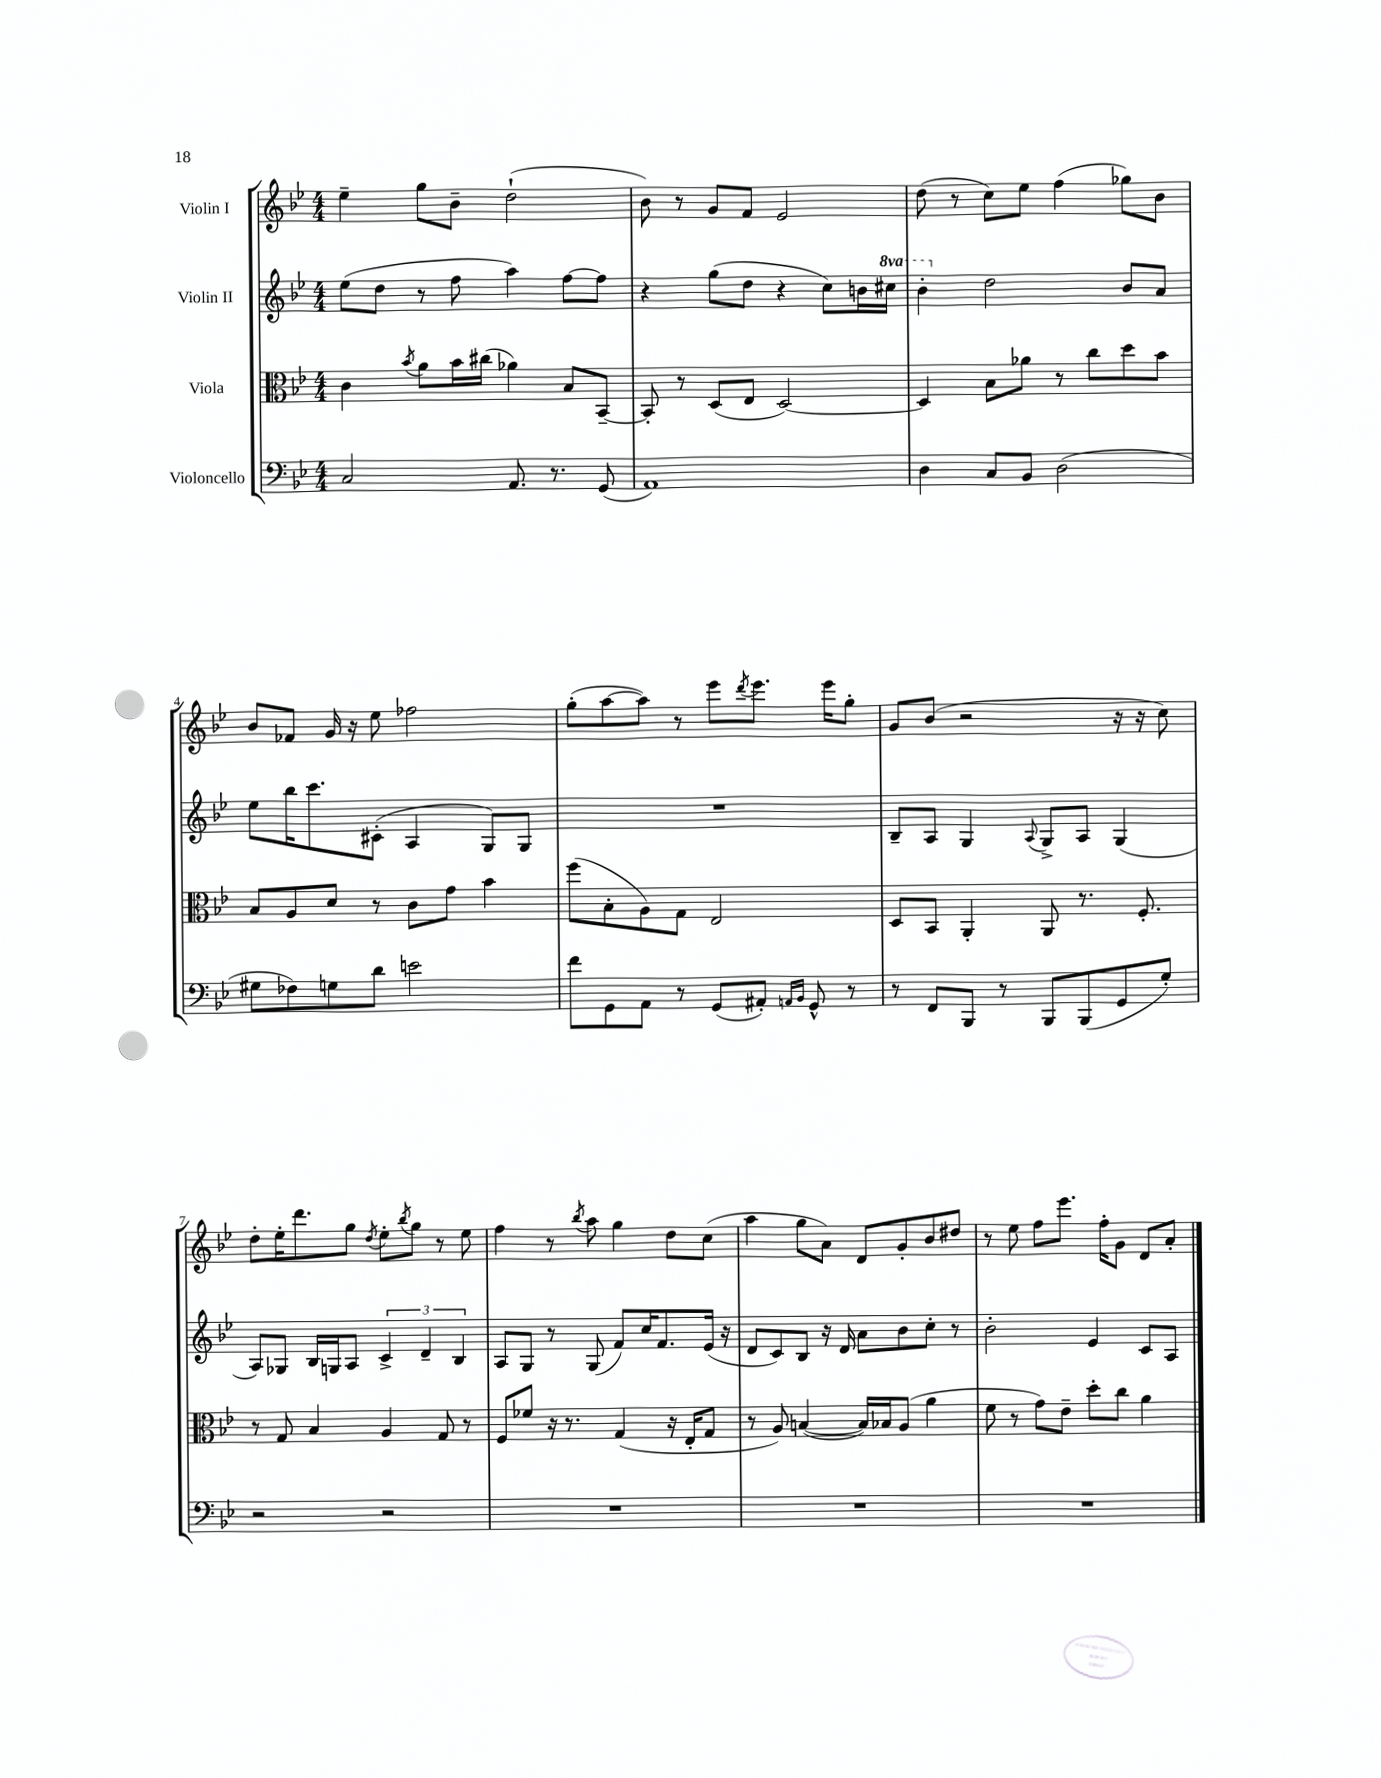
<<
\new StaffGroup <<
\new Staff = "s0" \with { instrumentName = "Violin I" } {
    \clef treble \key bes \major \numericTimeSignature \time 4/4
    ees''4-- g''8 bes'8-- d''2-!( |
    bes'8) r8 g'8 f'8 ees'2 |
    d''8( r8 c''8) ees''8 f''4( ges''8) bes'8 |
    bes'8 fes'8 g'16 r16 ees''8 fes''2 |
    g''8-.( a''8~ a''8) r8 ees'''8 \acciaccatura { d'''8 } ees'''8. ees'''16 g''8-. |
    g'8 bes'8( r2 r16 r16 c''8) |
    d''8-. ees''16-. d'''8. g''8 \acciaccatura { d''8 } ees''8-. \acciaccatura { bes''8 } g''8 r8 ees''8 |
    f''4 r8 \acciaccatura { bes''8 } a''8 g''4 d''8 c''8( |
    a''4 g''8 a'8) d'8 g'8-. bes'8 dis''8 |
    r8 ees''8 f''8 ees'''8. f''16-. g'8 d'8 a'8-. \bar "|." |
}
\new Staff = "s1" \with { instrumentName = "Violin II" } {
    \clef treble \key bes \major \numericTimeSignature \time 4/4 \set Staff.ottavationMarkups = #ottavation-simple-ordinals
    ees''8( d''8 r8 f''8 a''4) f''8~ f''8 |
    r4 g''8( d''8 r4 c''8) b'16 \ottava #1 cis'''16 |
    bes''4-. \ottava #0 d''2 bes'8 a'8 |
    ees''8 bes''16 c'''8. cis'8-.( a4 g8) g8 |
    R1 |
    bes8-- a8 g4 \appoggiatura { a8 } g8-> a8 g4( |
    a8) ges8 bes16 g16 a8 \tuplet 3/2 { c'4-> d'4-- bes4 } |
    a8 g8 r8 g8( f'8) c''16 f'8. ees'16( r16 |
    d'8 c'8) bes8 r16 d'16 a'8 bes'8 c''8-. r8 |
    bes'2-. ees'4 c'8 a8 \bar "|." |
}
\new Staff = "s2" \with { instrumentName = "Viola" } {
    \clef alto \key bes \major \numericTimeSignature \time 4/4
    c'4 \acciaccatura { bes'8 } a'8 bes'16 cis''16( aes'4) bes8 bes,8~-- |
    bes,8-. r8 d8( ees8 d2~) |
    d4 bes8 aes'8 r8 c''8 d''8 bes'8 |
    bes8 a8 d'8 r8 c'8 g'8 bes'4 |
    f''8( bes8-. a8) g8 ees2 |
    d8 bes,8 a,4-. a,8 r8. f8.-. |
    r8 g8 bes4 a4 g8 r8 |
    f8 fes'8 r16 r8. g4( r16 ees16-. g8 |
    r8 a8) b4~( b16) bes16 a8( a'4 |
    f'8 r8 g'8) ees'8-- d''8-. c''8 a'4 \bar "|." |
}
\new Staff = "s3" \with { instrumentName = "Violoncello" } {
    \clef bass \key bes \major \numericTimeSignature \time 4/4
    c2 a,8. r8. g,8( |
    a,1) |
    d4 c8 bes,8 d2( |
    gis8 fes8) g8 d'8 e'2 |
    f'8 g,8 a,8 r8 g,8( ais,8-.) \grace { a,16 bes,16 } g,8-^ r8 |
    r8 f,8 bes,,8 r8 bes,,8 bes,,8( g,8 g8-.) |
    r2 r2 |
    R1 |
    R1 |
    R1 \bar "|." |
}
>>
>>
